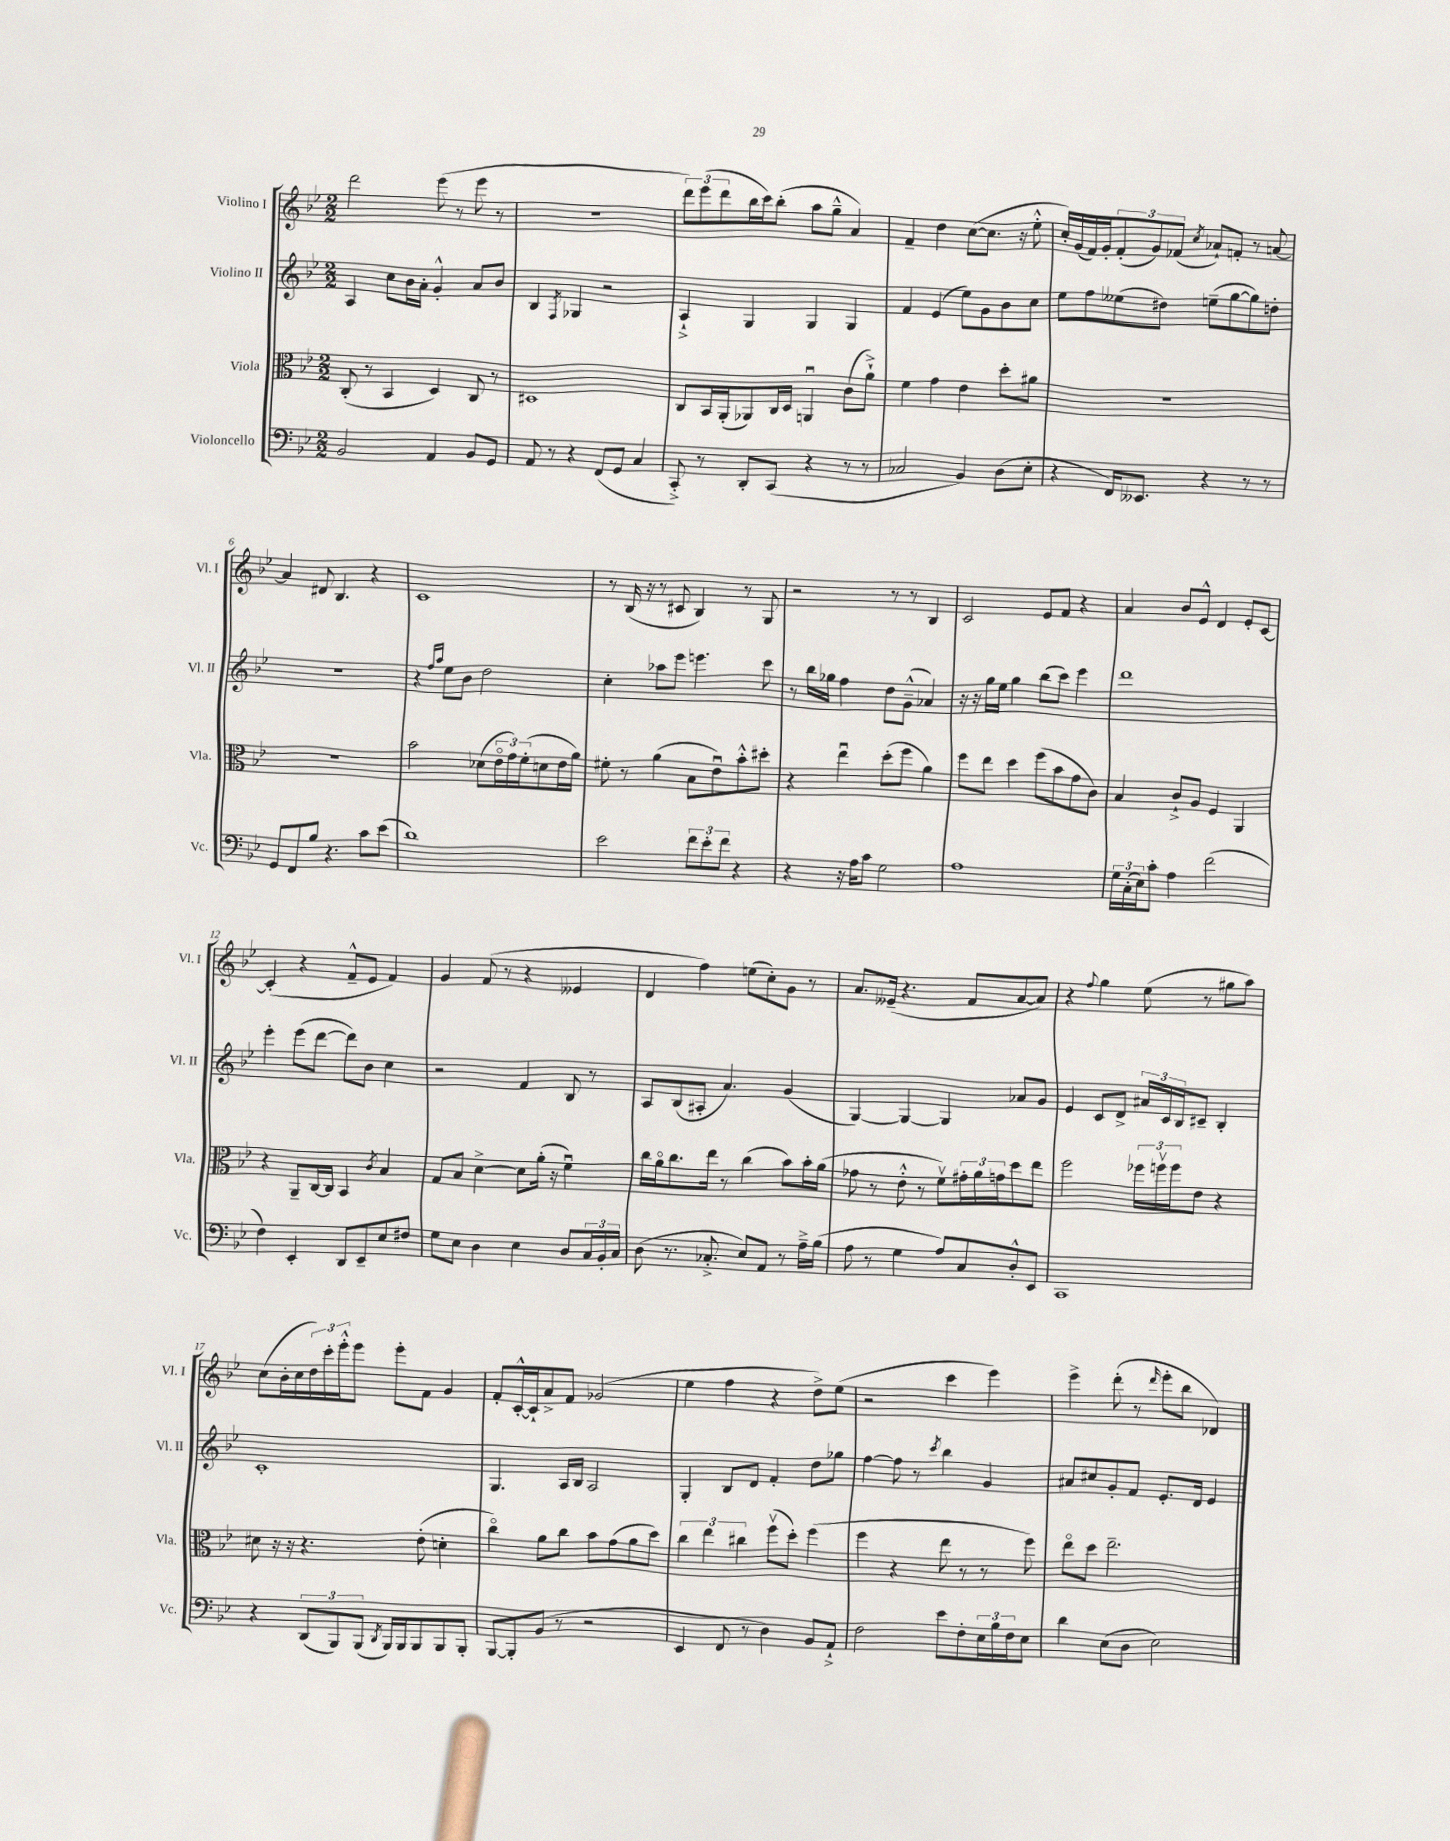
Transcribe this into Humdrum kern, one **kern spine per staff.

**kern	**kern	**kern	**kern
*staff4	*staff3	*staff2	*staff1
*clefF4	*clefC3	*clefG2	*clefG2
*k[b-e-]	*k[b-e-]	*k[b-e-]	*k[b-e-]
*M2/2	*M2/2	*M2/2	*M2/2
2BB-/	(8C'/	4A/	2ddd\
.	8r	.	.
.	4BB-/	8cc\L	.
.	.	16b-\L	.
.	.	16a'\JJ	.
4AA/	4D/)	4g'^^/	(8eee-\
.	.	.	8r
8BB-/L	8C/	8a/L	8eee-\
8GG/J	8r	8b-/J	8r
=	=	=	=
8AA/	1D#	4B-/	1r
8r	.	.	.
.	.	8qF/	.
4r	.	4G-/	.
(8FF/L	.	2r	.
8GG/J	.	.	.
4C/	.	.	.
=	=	=	=
8CC'^/)	8C/L	4A`^/	12ddd\L)
.	.	.	(12eee-\
8r	16BB-/L	.	.
.	.	.	12ddd\
.	(16AA'/J	.	.
8DD'/L	8AA-/)	4G/	16bb-\L
.	.	.	16ccc\J)
(8CC/J	16C/L	.	(8bb-'\J
.	16D/JJ	.	.
4r	4AAu/	4G/	8aa\L
.	.	.	8gg~^^\J
8r	(8c\L	4G/	4a/)
8r	8a`^\J)	.	.
=	=	=	=
2C-/	4f\	4f/	4f~/
.	4g\	(4e-/	4dd\
4BB-/)	4e-\	8ee-\L)	([8cc\L
.	.	8g\	8.cc\]J
(8D\L	8dd'\L	8b-\	.
.	.	.	16r
8E-'\J	8a#\J	8cc\J	8ee-'^^\
=	=	=	=
4r	1r	8ee-\L	16cc'/LL)
.	.	.	(16g/
.	.	8ff\	16f/)
.	.	.	16g'/J
16FF/LK)	.	(8ee--\	(12f'/
8.EE--/J	.	.	.
.	.	.	12g/)
.	.	8dd#\J)	.
.	.	.	(12f-/J
.	.	.	8qcc/
4r	.	(8ee~\L	8a-`/L)
.	.	[8gg\	8f'/J
8r	.	8gg\])	8r
8r	.	8dd'\J	[8a/
=	=	=	=
8GG/L	1r	1r	4a/]
8FF/	.	.	.
8B-/J	.	.	8d#/
4.r	.	.	4.B-/
8c\L	.	.	4r
(8e-\J	.	.	.
=	=	=	=
1d)	2b-\	4r	1c
.	.	16qqff/LL	.
.	.	16qqaa/JJ	.
.	.	8ee-\L	.
.	.	8b-\J	.
.	(8d-\L	2dd\	.
.	24e-o\L	.	.
.	24g\)	.	.
.	(24f'\J	.	.
.	8d\	.	.
.	16e-\L	.	.
.	16a\JJ)	.	.
=	=	=	=
2e-\	8f#'\	4cc'\	8r
.	8r	.	(16B-/
.	.	.	16r
.	(4a\	8aa-\L	8r
.	.	8eee-\J	8c#/
12f\L	8B-\L	4.eee\	4B-/)
12e-'\	.	.	.
.	8e-u\)	.	.
12f\J	.	.	.
4r	8b-'^^\	.	8r
.	8dd#'\J	8ccc\	8G/
=	=	=	=
4r	4r	8r	2r
.	.	16bb-\LL	.
.	.	16gg-\JJ	.
16r	4ee-u\	4ff\	.
16A\LK	.	.	.
8c\J	.	.	.
2G\	(8dd'\L	8dd\L	8r
.	8ff\J	(8g~^^\J	8r
.	4a\)	4a-/)	4B-/
=	=	=	=
1A	8ff\L	16r	2c/
.	.	16r	.
.	8ee-\J	16gg\LL	.
.	.	16ee-\JJ	.
.	4dd\	4gg\	.
.	(8ff\L	(8bb-\L	8e-/L
.	8b-\	8ccc\J)	8f/J
.	8g\	4eee-\	4r
.	8c\J)	.	.
=	=	=	=
24G\LL	4B-/	1ddd	4a/
(24C'\	.	.	.
24E-\J)	.	.	.
8c'\J	.	.	.
4A\	8c`^/L	.	8b-/L
.	8A/J	.	8e-^^/J
(2f\	4F/	.	4d/
.	4AA/	.	8e-'/L
.	.	.	[8c/J
=	=	=	=
4F\)	4r	4eee-'\	(4c'/]
4EE-'/	8AA~/L	(8eee-\L	4r
.	[16C/L	[8ddd\J	.
.	16C/]JJ	.	.
8DD/L	4BB-/	8ddd\]L)	8f~^^/L
8EE-~/	.	8b-\J	8e-/J
.	8qc/	.	.
8E-/	4B-/	4cc\	4f/)
8F#/J	.	.	.
=	=	=	=
8G\L	8G/L	2r	4g/
8E-\J	8B-/J	.	.
4D\	[4d^\	.	(8f/
.	.	.	8r
4E-\	8d\]L	4f/	4r
.	(16a'\Jk	.	.
.	16r	.	.
8D/L	4fu\)	8B-/	4e--/
24C/L	.	8r	.
24BB-'/	.	.	.
24C/JJ	.	.	.
=	=	=	=
(8D\	16cc\LL	8A/L	4d/
.	16ao\J	.	.
8.r	8.cc\	(8B-/	.
.	.	8A#'/J	4ff\)
8.C-'^/	16ee-\Jk	.	.
.	8r	4.a/)	.
8E-/L)	(4cc\	.	(8ee\L
8AA/J	.	.	8cc'\)
8r	8b-\L)	(4g/	8g\J
16A~^\LL	16b-'\L	.	8r
(16B-\JJ	(16a\JJ	.	.
=	=	=	=
8A\	8g-\	[4G/)	8.a/L
8r	8r	.	.
.	.	.	(16e--~/Jk
4G\	8e-'^^\	4G/_	4.r
.	8r	.	.
8A/L)	8fv\L)	4G/]	.
8C/	24g#'\L	.	8f/L
.	24a\	.	.
.	24g\J	.	.
8D'^^/	8dd\	8a-/L	[8a/
8EE-/J	8ee-\J	8g/J	8a/]J)
=	=	=	=
1CC	2ff\	4e-/	4r
.	.	.	8qqff/
.	.	8c/L	4gg\
.	.	8d^/J	.
.	24ff-\LL	24a#/LL	(8ee-\
.	24ffv\	24c/	.
.	24ff\J	24B-/J	.
.	8e-\J	8c#~/J	8r
.	4r	4B-'/	8gg#\L
.	.	.	8aa\J)
=	=	=	=
4r	8d#\	1c'	(8cc\L
.	16r	.	16b-'\L
.	16r	.	16cc\
(12DD/L	4.r	.	24dd\)
.	.	.	24ccc'\
12BBB-/)	.	.	24eee-'^^\J
.	.	.	8eee-\J
(12BBB-/J	.	.	.
8qDD/	.	.	.
16BBB-/LL)	.	.	8eee-'\L
16BBB-/J	.	.	.
8BBB-/	(8e-'\	.	8f\J
8BBB-/	4d'\	.	4g/
8BBB-'/J	.	.	.
=	=	=	=
[8BBB-/L	4cco\)	4.G/	8f'/L
8BBB-'/]	.	.	[16c'^^/L
.	.	.	16c`/]J
(8BB-/J	8a\L	.	8a^/
8r	8cc\J	16A/LL	8f/J
.	.	16B-/JJ	.
2r	8b-\L	2A/	(2g-/
.	(8g\	.	.
.	8a\	.	.
.	8dd\J)	.	.
=	=	=	=
4EE-/	6cc\	4G'/	4ee-\
.	6ee-\	.	.
8FF/	.	8B-/L	4ff\
.	6cc#\	.	.
8r	.	8d/J	.
4D\)	(8ffv\L	4f'/	4r
.	8dd'\J)	.	.
8BB-/L	(4ff\	8dd\L	8dd^\L)
8AA`^/J	.	8gg-\J	(8ee-\J
=	=	=	=
2F\	4ff\	[4ff\	2r
.	4r	8ff\]	.
.	.	8r	.
.	.	8qccc/	.
8e-\L	8ee-\	4bb-\	4ccc\
8F'\	8r	.	.
24E-\L	8r	4g/	4eee-\)
24B-\	.	.	.
24F\J	.	.	.
8E-\J	8ff\)	.	.
=	=	=	=
4d\	8ee-o\L	8a#/L	4eee-^\
.	8dd\J	8cc#/	.
(8E-\L	2.ee-~\	8g'/	(8ddd'\
8D\J	.	8f/J	8r
.	.	.	16qqddd/
2E-\)	.	8.e-'/L	8eee-'\L
.	.	.	8bb-\J
.	.	16d/Jk	.
.	.	4e-/	4d-/)
==	==	==	==
*-	*-	*-	*-
